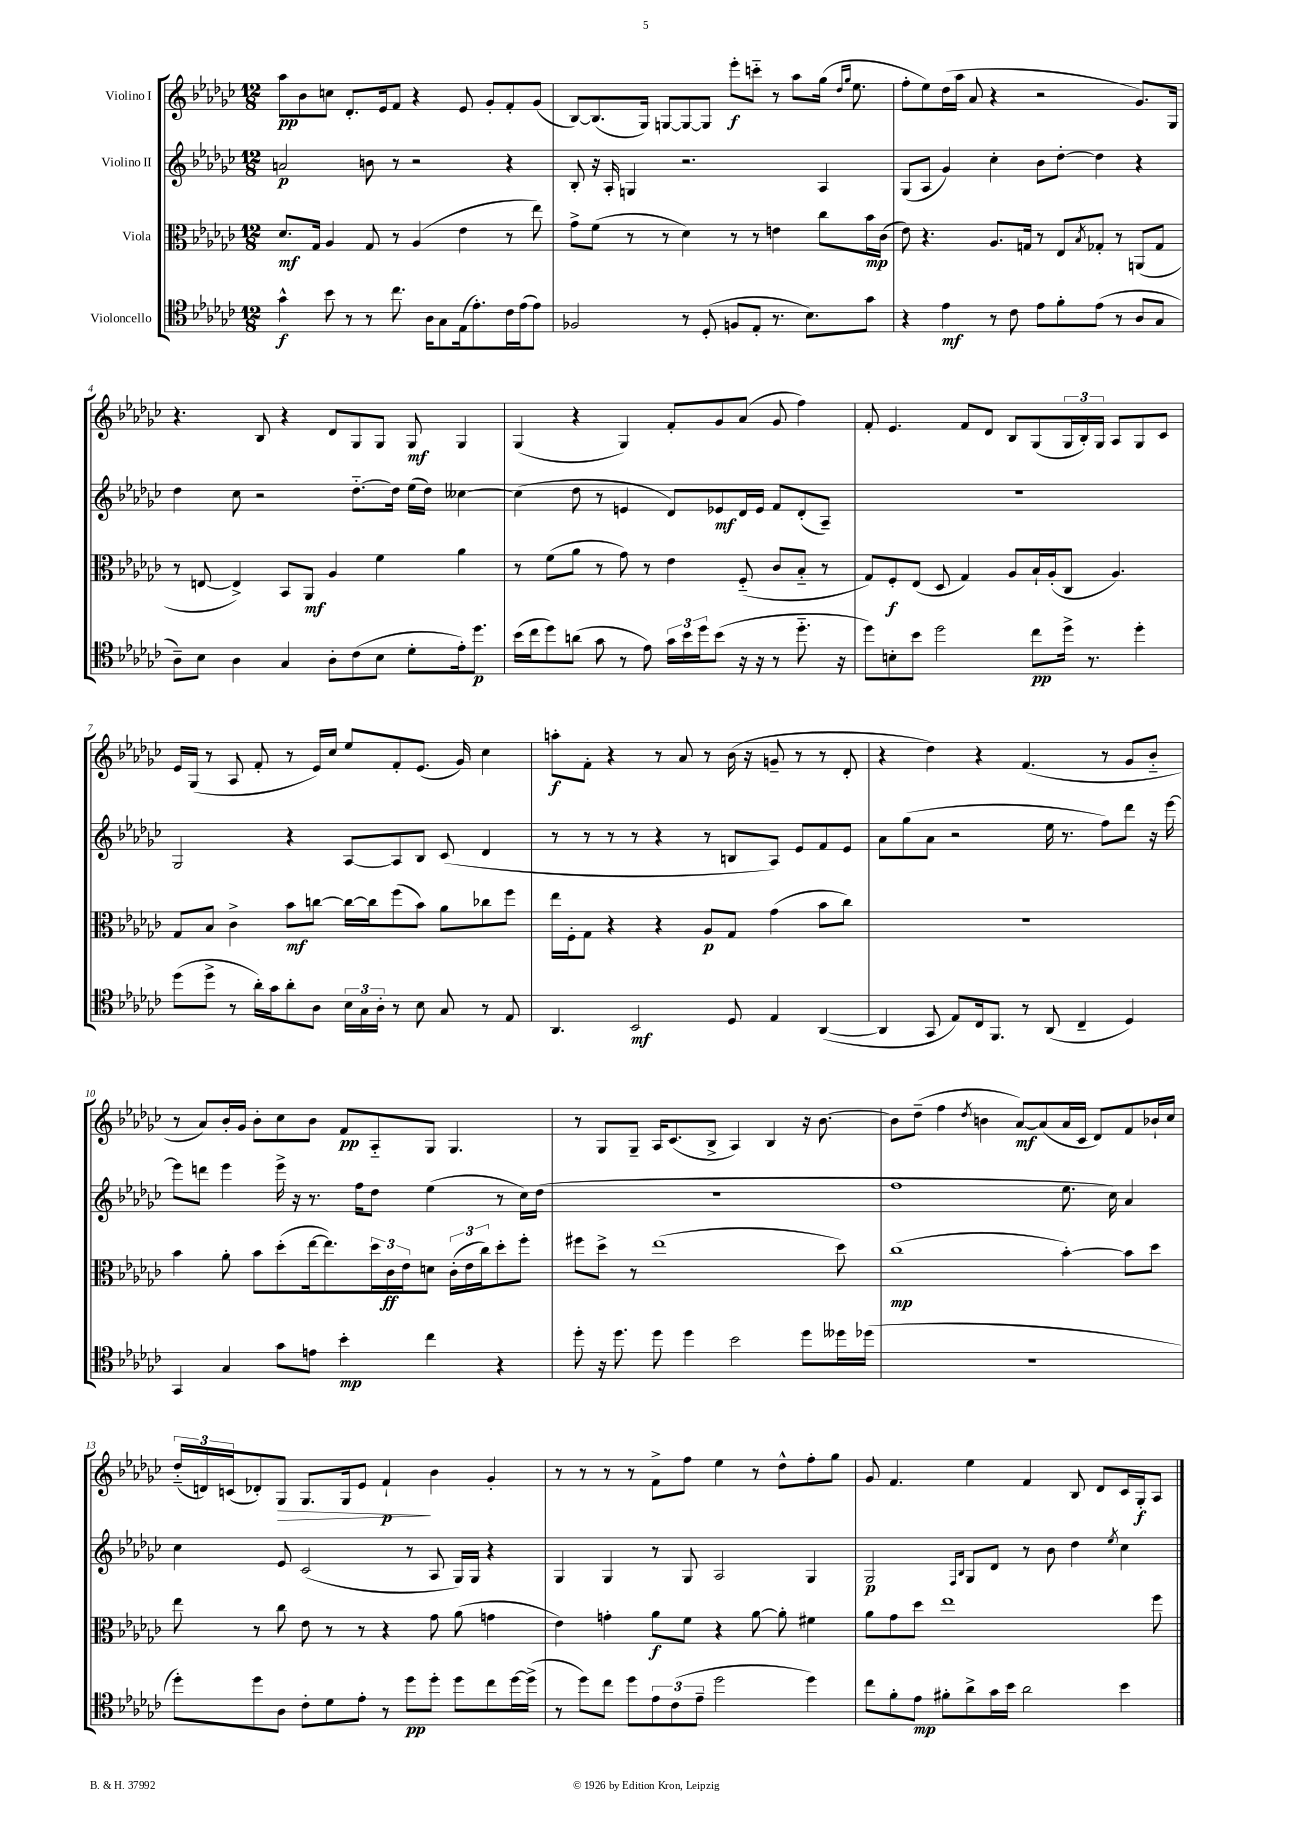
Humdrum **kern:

**kern	**kern	**kern	**kern
*staff4	*staff3	*staff2	*staff1
*clefC4	*clefC3	*clefG2	*clefG2
*k[b-e-a-d-g-c-]	*k[b-e-a-d-g-c-]	*k[b-e-a-d-g-c-]	*k[b-e-a-d-g-c-]
*M12/8	*M12/8	*M12/8	*M12/8
4g-^^	8.d-	2a	8aa-
.	.	.	8b-
.	16G-	.	.
8b-	4A-	.	8cc
8r	.	.	8.d-'
8r	8G-	8b	.
.	.	.	16e-
8.cc-	8r	8r	8f
.	(4A-	2r	4r
16A-	.	.	.
8G-	.	.	.
(16E-	4e-	.	8e-
8.e-')	.	.	.
.	.	.	8g-'
16c-	8r	4r	8f'
(16e-	.	.	.
8e-)	8ee-)	.	(8g-
=	=	=	=
2F-	8g-^	8B-'	[8B-)
.	(8f	16r	(8.B-]
.	.	16A-'	.
.	8r	4G	.
.	.	.	16G-)
.	8r	.	[8G
8r	4d-)	2.r	8G_
(8D-'	.	.	8G]
8F	8r	.	8eee-'
8E-'	8r	.	8ccc'~
8.r	4e	.	8r
.	.	.	8aa-
8.B-)	.	.	.
.	8cc-	4A-	(16gg-
.	.	.	16qqdd-
.	.	.	16qqgg-
.	.	.	8.ee-
8g-	16b-	.	.
.	(16c-	.	.
=	=	=	=
4r	8e-)	(8G-	8ff'
.	4.r	8A-	8ee-)
4e-	.	4g-)	(16dd-
.	.	.	16aa-
.	.	.	8a-
8r	8.A-	4cc-'	4r
8c-	.	.	.
.	16G	.	.
8e-	8r	8b-	2r
8f'	8E-	[8dd-'	.
.	8qB-	.	.
(8e-	8G-'	4dd-]	.
8r	8r	.	.
8A-	(8AA	4r	8.g-)
8G-	8G-	.	.
.	.	.	16G-
=	=	=	=
8A-~)	8r	4dd-	4.r
8B-	[8E	.	.
4A-	4E^])	8cc-	.
.	.	2r	8B-
4G-	8BB-	.	4r
.	8AA-	.	.
8A-'	4A-	.	8d-
(8c-	.	[8.dd-'~	8G-
8B-	4f	.	8G-
.	.	16dd-]	.
8d-'	.	(16ee-	8G-
.	.	16dd-)	.
16e-')	4a-	[4cc--	4G-
8.dd-	.	.	.
=	=	=	=
(16b-	8r	(4cc--]	(4G-
16cc-	.	.	.
8dd-)	(8f	.	.
(8a	8a-	8dd-	4r
8g-	8r	8r	.
8r	8g-)	4e	4G-)
8e-)	8r	.	.
24g-	4e-	8d-)	8f'
24b-	.	.	.
24dd-	.	.	.
(8b-	.	8e-	8g-
16r	(8F'~	16d-	(8a-
16r	.	16e-	.
8r	8c-	8f	8g-
8.dd-'~	8B-'~	(8d-'	4ff)
.	8r	8A-~)	.
16r	.	.	.
=	=	=	=
8dd-)	8G-)	1.r	8f'
8B'	8F'	.	4.e-
8b-	(8E-	.	.
2dd-	8D-	.	.
.	4G-)	.	8f
.	.	.	8d-
.	8A-	.	8B-
8cc-	16B-`	.	(8G-
.	(16A-'	.	.
16dd-^	8C-	.	24G-
.	.	.	24B-')
8.r	.	.	.
.	.	.	24G-
.	4.A-)	.	8A-
4dd-'	.	.	8G-
.	.	.	8c-
=	=	=	=
(8dd-	8G-	2G-	16e-
.	.	.	(16G-
8dd-^	8B-	.	8r
8r	4c-^	.	8A-
16a-')	.	.	8f'
16g-	.	.	.
8a-'	8b-	4r	8r
8A-	[8cc	.	16e-)
.	.	.	16cc-
24B-	16cc_	[8A-	8ee-
24G-	.	.	.
.	16cc]	.	.
24A-'	.	.	.
8r	(8ff	8A-]	8f'
8B-	8b-)	8B-	(8.e-
8G-	8a-	(8c-	.
.	.	.	16g-)
8r	8cc-	4d-	4cc-
8E-	8ff	.	.
=	=	=	=
4.AA-	16ee-	8r	8aa'
.	16F'	.	.
.	8G-	8r	8f'
.	4r	8r	4r
2BB-	.	8r	.
.	4r	4r	8r
.	.	.	8a-
.	8A-	8r	8r
8D-	8G-	8B	(16b-
.	.	.	16r
4E-	(4g-	8A-)	8g~
.	.	8e-	8r
([4AA-	8b-	8f	8r
.	8cc-)	8e-	8d-'
=	=	=	=
4AA-]	1.r	8a-	4r
.	.	(8gg-	.
8GG-	.	8a-	4dd-)
8E-)	.	2r	.
16C-	.	.	4r
8.FF	.	.	.
8r	.	.	(4.f
(8AA-	.	16ee-	.
.	.	8.r	.
4C-~	.	.	.
.	.	8ff)	8r
4D-)	.	8ddd-	8g-
.	.	16r	8b-'~
.	.	[16eee-	.
=	=	=	=
4GG-	4b-	8eee-]	8r
.	.	8ddd	8a-)
4G-	8a-'	4eee-	16b-'
.	.	.	16g-
.	8b-	.	8b-'
8g-	(8dd-'	16eee-^	8cc-
.	.	16r	.
8e	[16ee-	8.r	8b-
.	8.ee-])	.	.
4b-'	.	.	8f
.	.	16ff	.
.	24dd-	8dd-	8A-'~
.	24c-	.	.
.	24e-	.	.
4cc-	8d	(4ee-	8G-
.	(24c-'	.	4.G-
.	24e-	.	.
.	24cc-)	.	.
4r	8dd-'	8r	.
.	8ff'	16cc-)	.
.	.	(16dd-	.
=	=	=	=
8dd-'	8ff#	1.r	8r
16r	8dd-^	.	8G-
8.dd-	.	.	.
.	8r	.	8G-~
8dd-	(1ee-	.	16A-
.	.	.	(8.c-
4dd-	.	.	.
.	.	.	8B-^
2b-	.	.	4A-)
.	.	.	4B-
8dd-	.	.	16r
.	.	.	[8.b-
16dd--	8dd-)	.	.
(16dd-	.	.	.
=	=	=	=
1.r	(1cc-	1ff	8b-]
.	.	.	(8dd-~
.	.	.	4ff
.	.	.	8qdd-
.	.	.	4b
.	.	.	[8a-)
.	.	.	(8a-]
.	[4b-')	8.ee-	16a-
.	.	.	16c-
.	.	.	8d-)
.	.	16cc-)	.
.	8b-]	4a-	8f
.	8dd-	.	16b-`
.	.	.	16cc-
=	=	=	=
8dd-')	8ee-	4cc-	(24dd-'~
.	.	.	24d)
.	.	.	(24c
8dd-	8r	.	8d-')
8A-	8cc-	8e-	8G-
8c-'	8e-	(2c-	8.G-
8d-	8r	.	.
.	.	.	16G-
8e-'	8r	.	8e-
8r	4r	.	4f`
8dd-	.	8r	.
8dd-'	8g-	8A-	4b-
8dd-	(8a-	16G-)	.
.	.	16G-	.
8cc-	4g	4r	4g-'
[16dd-	.	.	.
(16dd-^]	.	.	.
=	=	=	=
8r	4e-)	4G-	8r
8dd-)	.	.	8r
8cc-	4g'	4G-	8r
8dd-	.	.	8r
12e-	8a-	8r	8f^
(12c-	.	.	.
.	8f	8G-	8ff
12e-~	.	.	.
2dd-	4r	2A-	4ee-
.	[8a-	.	8r
.	8a-']	.	8dd-^^
4dd-)	4f#	4G-	8ff'
.	.	.	8gg-
=	=	=	=
8cc-	8a-	2G-	8g-
8f'	8g-	.	4.f
8e-	8dd-	.	.
8f#'	1ee-	.	.
.	.	16qqF	.
.	.	16qqB-	.
8a-^	.	8G-	4ee-
16g-	.	8d-	.
16b-	.	.	.
2a-	.	8r	4f
.	.	8b-	.
.	.	4dd-	8B-
.	.	.	8d-
.	.	8qee-	.
4b-	.	4cc-	16c-
.	.	.	16G-'
.	8ff	.	8A-
==	==	==	==
*-	*-	*-	*-
